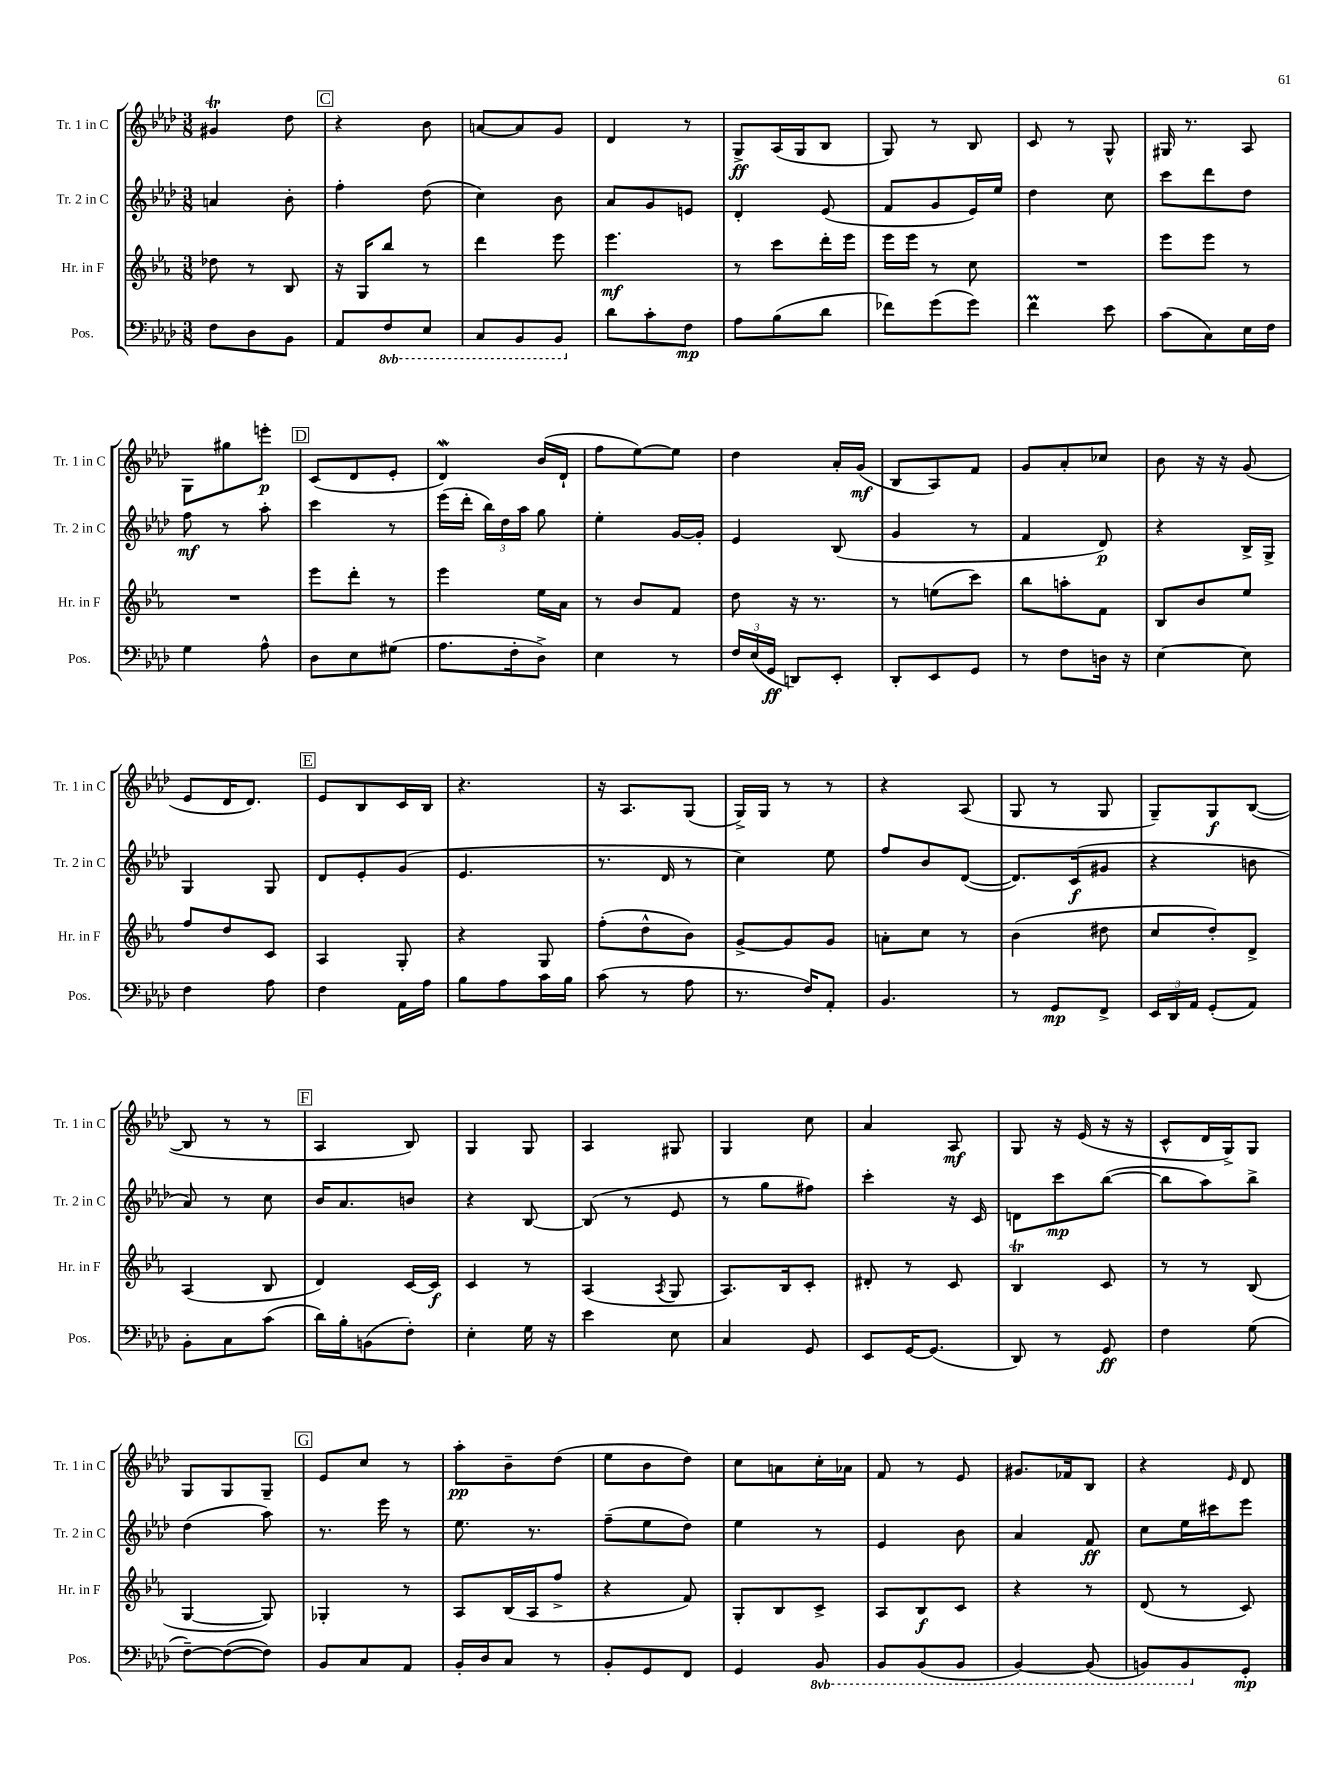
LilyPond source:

<<
\new StaffGroup <<
\new Staff = "s0" \with { instrumentName = "Tr. 1 in C" shortInstrumentName = "Tr. 1 in C" } {
    \clef treble \key aes \major \numericTimeSignature \time 3/8
    \autoBeamOff gis'4\trill des''8 |
    \mark \markup { \box "C" } r4 bes'8 |
    a'8[~ a'8 g'8] |
    des'4 r8 |
    g8[->\ff aes16( g16 bes8] |
    g8) r8 bes8 |
    c'8 r8 g8-^ |
    gis16 r8. aes8 |
    g8[ gis''8 e'''8]-.\p |
    \mark \markup { \box "D" } c'8[( des'8 ees'8]-. |
    des'4\mordent) bes'16[( des'16]-! |
    f''8[ ees''8~) ees''8] |
    des''4 aes'16[-. g'16]\mf( |
    bes8[ aes8) f'8] |
    g'8[ aes'8-. ces''8] |
    bes'8 r16 r16 g'8( |
    ees'8[ des'16 des'8.]) |
    \mark \markup { \box "E" } ees'8[ bes8 c'16 bes16] |
    r4. |
    r16 aes8.[ g8]( |
    g16[->) g16] r8 r8 |
    r4 aes8( |
    g8 r8 g8 |
    g8[--) g8\f bes8]~( |
    bes8 r8 r8 |
    \mark \markup { \box "F" } aes4 bes8) |
    g4 g8 |
    aes4 gis8 |
    g4 c''8 |
    aes'4 aes8\mf |
    g8 r16 ees'16( r16 r16 |
    c'8[-^ des'16 g16->) g8] |
    g8[ g8 g8]-- |
    \mark \markup { \box "G" } ees'8[ c''8] r8 |
    aes''8[-.\pp bes'8-- des''8]( |
    ees''8[ bes'8 des''8]) |
    c''8[ a'8 c''16-. aes'16] |
    f'8 r8 ees'8 |
    gis'8.[ fes'16 bes8] |
    r4 \grace { ees'16 } des'8 \bar "|." |
}
\new Staff = "s1" \with { instrumentName = "Tr. 2 in C" shortInstrumentName = "Tr. 2 in C" } {
    \clef treble \key aes \major \numericTimeSignature \time 3/8
    \autoBeamOff a'4 bes'8-. |
    \mark \markup { \box "C" } f''4-. des''8( |
    c''4) bes'8 |
    aes'8[ g'8 e'8] |
    des'4-. ees'8( |
    f'8[ g'8 ees'16) ees''16] |
    des''4 c''8 |
    c'''8[ des'''8 des''8] |
    f''8\mf r8 aes''8-. |
    \mark \markup { \box "D" } c'''4 r8 |
    ees'''16[( des'''16]-. \tuplet 3/2 { bes''16[) des''16 aes''16] } g''8 |
    ees''4-. g'16[~ g'16]-. |
    ees'4 bes8( |
    g'4 r8 |
    f'4 des'8\p) |
    r4 bes16[-> g16]-> |
    g4 g8 |
    \mark \markup { \box "E" } des'8[ ees'8-. g'8]( |
    ees'4. |
    r8. des'16 r8 |
    c''4) ees''8 |
    f''8[ bes'8 des'8]~( |
    des'8.[) c'16\f( gis'8] |
    r4 b'8 |
    aes'8) r8 c''8 |
    \mark \markup { \box "F" } bes'16[ aes'8. b'8] |
    r4 bes8~ |
    bes8( r8 ees'8 |
    r8 g''8[ fis''8]) |
    c'''4-. r16 c'16 |
    d'8[ c'''8\mp bes''8]~( |
    bes''8[ aes''8) bes''8]-> |
    des''4( aes''8) |
    \mark \markup { \box "G" } r8. ees'''16 r8 |
    ees''8. r8. |
    f''8[--( ees''8 des''8]) |
    ees''4 r8 |
    ees'4 bes'8 |
    aes'4 f'8\ff |
    c''8[ ees''16 cis'''16 ees'''8] \bar "|." |
}
\new Staff = "s2" \with { instrumentName = "Hr. in F" shortInstrumentName = "Hr. in F" } {
    \clef treble \key ees \major \numericTimeSignature \time 3/8
    \autoBeamOff des''8 r8 bes8 |
    \mark \markup { \box "C" } r16 g16[ bes''8] r8 |
    d'''4 ees'''8 |
    ees'''4.\mf |
    r8 c'''8[ d'''16-. ees'''16] |
    ees'''16[ ees'''16] r8 c''8 |
    R4. |
    ees'''8[ ees'''8] r8 |
    R4. |
    \mark \markup { \box "D" } ees'''8[ d'''8]-. r8 |
    ees'''4 ees''16[ aes'16] |
    r8 bes'8[ f'8] |
    d''8 r16 r8. |
    r8 e''8[( c'''8]) |
    bes''8[ a''8-. f'8] |
    bes8[ bes'8 ees''8] |
    f''8[ d''8 c'8] |
    \mark \markup { \box "E" } aes4 g8-. |
    r4 g8 |
    f''8[-.( d''8-^ bes'8]) |
    g'8[~-> g'8 g'8] |
    a'8[-. c''8] r8 |
    bes'4( dis''8 |
    c''8[ d''8-.) d'8]-> |
    aes4( bes8 |
    \mark \markup { \box "F" } d'4) c'16[~ c'16]\f |
    c'4 r8 |
    aes4( \acciaccatura { aes8 } g8 |
    aes8.[) bes16 c'8]-. |
    dis'8-. r8 c'8 |
    bes4\trill c'8 |
    r8 r8 bes8( |
    g4~ g8) |
    \mark \markup { \box "G" } ges4-. r8 |
    aes8[ bes16( aes16 f''8]-> |
    r4 f'8) |
    g8[-. bes8 c'8]-> |
    aes8[ bes8\f c'8] |
    r4 r8 |
    d'8( r8 c'8) \bar "|." |
}
\new Staff = "s3" \with { instrumentName = "Pos." shortInstrumentName = "Pos." } {
    \clef bass \key aes \major \numericTimeSignature \time 3/8 \set Staff.ottavationMarkups = #ottavation-simple-ordinals
    \autoBeamOff f8[ des8 bes,8] |
    \mark \markup { \box "C" } aes,8[ \ottava #-1 f,8 ees,8] |
    c,8[ bes,,8 bes,,8] \ottava #0 |
    des'8[ c'8-. f8]\mp |
    aes8[ bes8( des'8] |
    fes'8[) g'8( g'8]) |
    f'4\prall ees'8 |
    c'8[( c8) ees16 f16] |
    g4 aes8-^ |
    \mark \markup { \box "D" } des8[ ees8 gis8]( |
    aes8.[ f16-. des8]->) |
    ees4 r8 |
    \tuplet 3/2 { f16[ ees16( g,16]\ff } d,8[) ees,8]-. |
    des,8[-. ees,8 g,8] |
    r8 f8[ d16] r16 |
    ees4~ ees8 |
    f4 aes8 |
    \mark \markup { \box "E" } f4 aes,16[ aes16] |
    bes8[ aes8 c'16 bes16] |
    c'8( r8 aes8 |
    r8. f16[) aes,8]-. |
    bes,4. |
    r8 g,8[\mp f,8]-> |
    \tuplet 3/2 { ees,16[ des,16 aes,16] } g,8[-.( aes,8]) |
    bes,8[-. c8 c'8]( |
    \mark \markup { \box "F" } des'16[) bes16-. b,8( f8]-.) |
    ees4-. g16 r16 |
    ees'4 ees8 |
    c4 g,8 |
    ees,8[ g,16~ g,8.]( |
    des,8) r8 g,8\ff |
    f4 g8( |
    f8[~--) f8~( f8]) |
    \mark \markup { \box "G" } bes,8[ c8 aes,8] |
    bes,16[-. des16 c8] r8 |
    bes,8[-. g,8 f,8] |
    g,4 \ottava #-1 bes,,8 |
    bes,,8[ bes,,8( bes,,8] |
    bes,,4~) bes,,8( |
    b,,8[) b,,8 \ottava #0 g,8]-.\mp \bar "|." |
}
>>
>>
\layout { \context { \Score \remove "Bar_number_engraver" } }
